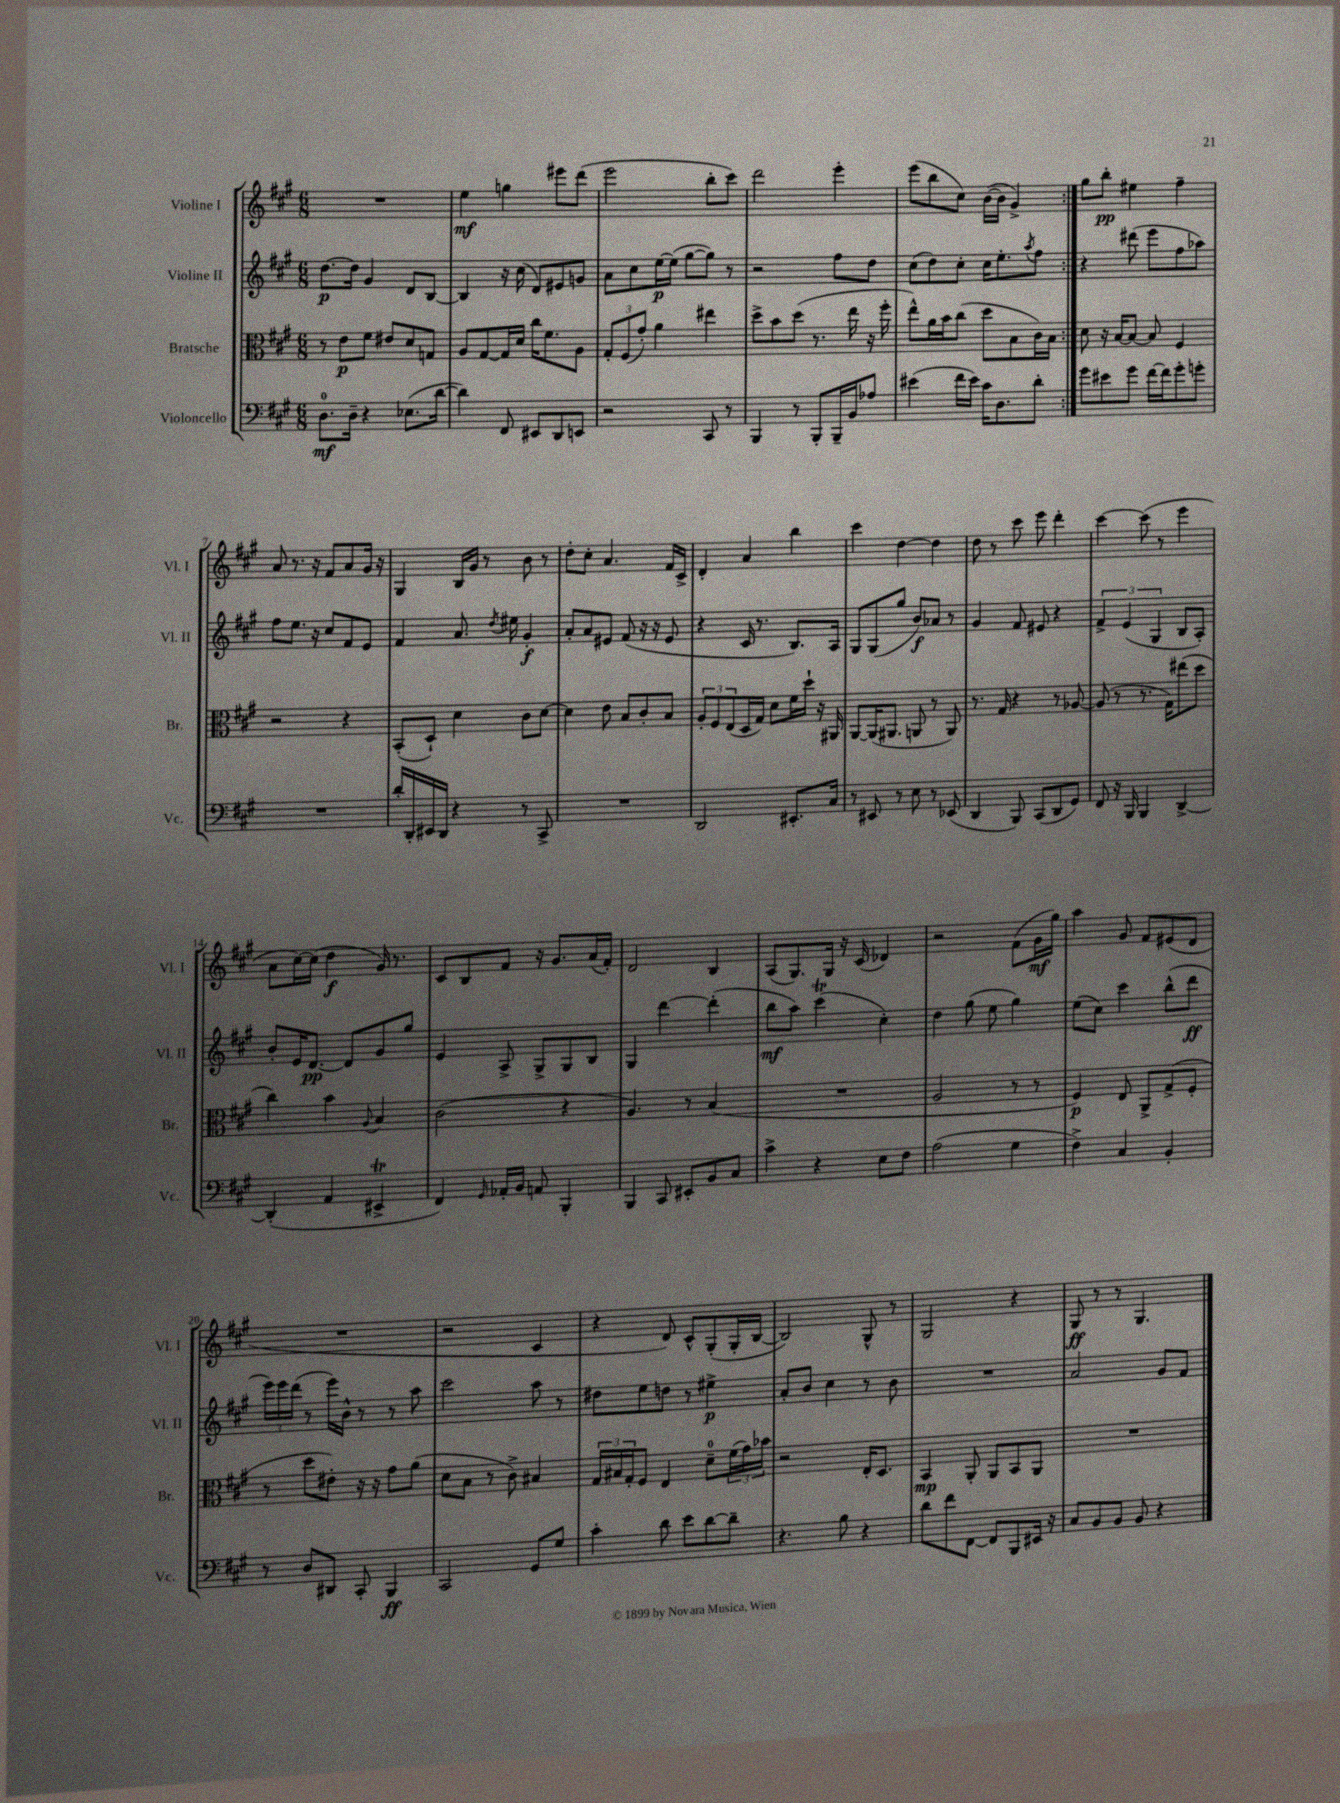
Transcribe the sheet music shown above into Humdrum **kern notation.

**kern	**kern	**kern	**kern
*staff4	*staff3	*staff2	*staff1
*clefF4	*clefC3	*clefG2	*clefG2
*k[f#c#g#]	*k[f#c#g#]	*k[f#c#g#]	*k[f#c#g#]
*M6/8	*M6/8	*M6/8	*M6/8
8.D	8r	[8.dd	2.r
.	8e	.	.
16D~	.	16dd]	.
4r	8f#	4g#	.
.	8e#	.	.
(8.E-	8d	8d	.
.	8G	[8B	.
[16d	.	.	.
=	=	=	=
4d])	8A	4B]	4ee
.	[8G#	.	.
8FF#	16G#]	16r	4gg
.	16d	(16cc#	.
8EE#	16cc#	8d)	.
.	8.f#	.	.
8DD	.	8e#	8eee#
8EE	8A	8g	(8ddd
=	=	=	=
2r	12G#'	8a	2eee
.	(12F#	.	.
.	.	8cc#	.
.	12g#')	.	.
.	4a	[16ee	.
.	.	(16ee]	.
.	.	[8gg#	.
8CC#	4ee#	8gg#])	8bb'
8r	.	8r	8ccc#)
=	=	=	=
4BBB	8dd^	2r	2ddd
.	8b	.	.
8r	(8dd	.	.
8BBB'	8.r	.	.
16BBB~	.	8ff#	4eee'
16BB	16ee	.	.
8A-	16r	8dd	.
.	16ff#'	.	.
=	=	=	=
(4e#	8ee^^)	(8cc#	(8eee
.	16a	8dd)	8bb
.	16b	.	.
16f#	(8cc#	8cc#'	8cc#)
16e#)	.	.	.
16c#	8dd	16cc#	([16b
8.D	.	8.ee'	16b]
.	8B	.	4g#^)
.	.	8qaa	.
8d'	16c#)	8ff#	.
.	16B	.	.
=:|!	=:|!	=:|!	=:|!
8g#	8d	4r	8gg#
8e#	16r	.	8bb'
.	[16B	.	.
8g#	8B_	(8ddd#	4ee#
[16f#	8B]	8eee	.
16f#]	.	.	.
8g#'	4F#	8ff#	4ff#~
8g'	.	8aa-)	.
=	=	=	=
2.r	2r	8ff#	8a
.	.	8.ee	8.r
.	.	16r	16r
.	.	8cc#	8f#
.	4r	8f#	8a
.	.	8e	16g#
.	.	.	16r
=	=	=	=
16d'	(8BB'	4f#	4G#
16DD'	.	.	.
16EE#	8D`)	.	.
16DD	.	.	.
4r	4d	8.a	16B
.	.	.	16g#
.	.	.	8r
.	.	8qdd	.
.	.	16ee#	.
8r	8c#	4g#'	8b
8CC#^	[8d	.	8r
=	=	=	=
2.r	4d]	8a'	8dd'
.	.	8a	8cc#'
.	8e	8e#	4.a
.	8B	(8f#	.
.	8c#'	16r	.
.	.	16r	.
.	8B	8e#	16f#
.	.	.	16c#^
=	=	=	=
2DD	12A'	4r	4d'
.	12F#	.	.
.	(12E	.	.
.	16D	16c#	4a
.	16G#)	8.r	.
.	8d	.	.
8.EE#'	16f#	8.B)	4bb
.	16dd`	.	.
.	16r	.	.
16C#	16AA#	16A	.
=	=	=	=
8r	[8AA	8G#	4ccc#
8EE#	(16AA]	(8G#	.
.	8.AA#	.	.
8r	.	8gg#	[4dd
8E	8AA	8b)	.
8r	8r	8a-	4dd]
(8EE-	8AA)	8r	.
=	=	=	=
4DD	8.r	4g#	8dd
.	.	.	8r
.	16G#	.	.
8BBB)	4r	8f#	8ccc#
(8CC#	.	8e#	8eee
8DD	8r	4r	4ddd'
8GG#)	[8A-	.	.
=	=	=	=
8FF#	(8A-]	6f#^	[4ccc#
16r	8r	.	.
.	.	(6e	.
16BBB	.	.	.
4BBB	8.r	.	(8ccc#]
.	.	6G#	.
.	.	.	8r
.	16G#)	.	.
[4DD^	(8ee#	8B	4eee
.	8dd	8A')	.
=	=	=	=
(4DD']	4cc#)	8b'	8a
.	.	16e	[16cc#)
.	.	[8.d	(16cc#]
4AA	4b	.	4dd
.	.	8d]	.
.	8qqA	.	.
4EE#^	4B	8g#	16g#)
.	.	.	8.r
.	.	8gg#	.
=	=	=	=
4FF#)	(2c#	4e	8c#
.	.	.	8B
16qqGG#	.	.	.
16AA-'	.	8A^	8f#
16BB	.	.	.
8AA	.	8G#^	16r
.	.	.	8.g#
4BBB'	4r	8G#	.
.	.	8B	(16a
.	.	.	16f#')
=	=	=	=
4BBB	4.A)	4G#	2d
8CC#	.	[4ddd	.
8EE#'	8r	.	.
8BB	(4B	(4ddd']	4B
8C#	.	.	.
=	=	=	=
4c#^	2.r	8bb	(8A
.	.	8aa)	8.G#)
4r	.	(4ccc#	.
.	.	.	16G#
.	.	.	16r
.	.	.	(16c#
8E	.	4cc#')	4d-)
8F#	.	.	.
=	=	=	=
(2A	2A	4dd	2r
.	.	(8gg#	.
.	.	8ee	.
4G#	8r	4gg#)	(8f#
.	8r	.	16g#
.	.	.	16gg#)
=	=	=	=
4F#^)	4F#)	(8ee	4aa
.	.	8cc#)	.
4C#	8E	4ccc#	8g#
.	8AA^	.	8f#
4BB'	(8G#^	(8bb^^	(8e#
.	8F#'	8ddd	8d
=	=	=	=
8r	8r	24eee)	2.r
.	.	24eee	.
.	.	(24ddd	.
8D	8dd	8r	.
8DD#	8e#')	16eee)	.
.	.	16b^^	.
8CC#'	16r	8r	.
.	16r	.	.
4BBB	8g#	8r	.
.	(8a	8aa	.
=	=	=	=
2CC#	8d	2ccc#	2r
.	8B	.	.
.	8r	.	.
.	8c#^)	.	.
8GG#	4B#	8aa	4c#
8G#	.	8r	.
=	=	=	=
4c#'	24G#	8dd#	4r
.	24B#	.	.
.	24G#'	.	.
.	8F#	8ee	.
8d	4E	8dd	8d)
8e	.	8r	8c#^^
[8d	8d~	4ee#^	(8G#'
8d~]	(24f#	.	16G#'
.	24g#)	.	.
.	.	.	[16B
.	24b-	.	.
=	=	=	=
4.r	2r	8a'	2B])
.	.	8b	.
.	.	4cc#	.
8B	.	.	.
4r	16E'	8r	8G#^^
.	8.D	.	.
.	.	8b	8r
=	=	=	=
8d	4BB	2.r	2G#
8f#	.	.	.
[8FF#	8AA'	.	.
8FF#]	8AA	.	.
8BBB	8BB	.	4r
16EE#	8AA	.	.
16r	.	.	.
=	=	=	=
8C#	2.r	2a	8G#
8BB	.	.	8r
8BB	.	.	8r
8BB	.	.	4.G#
4r	.	8g#	.
.	.	8f#	.
==	==	==	==
*-	*-	*-	*-
